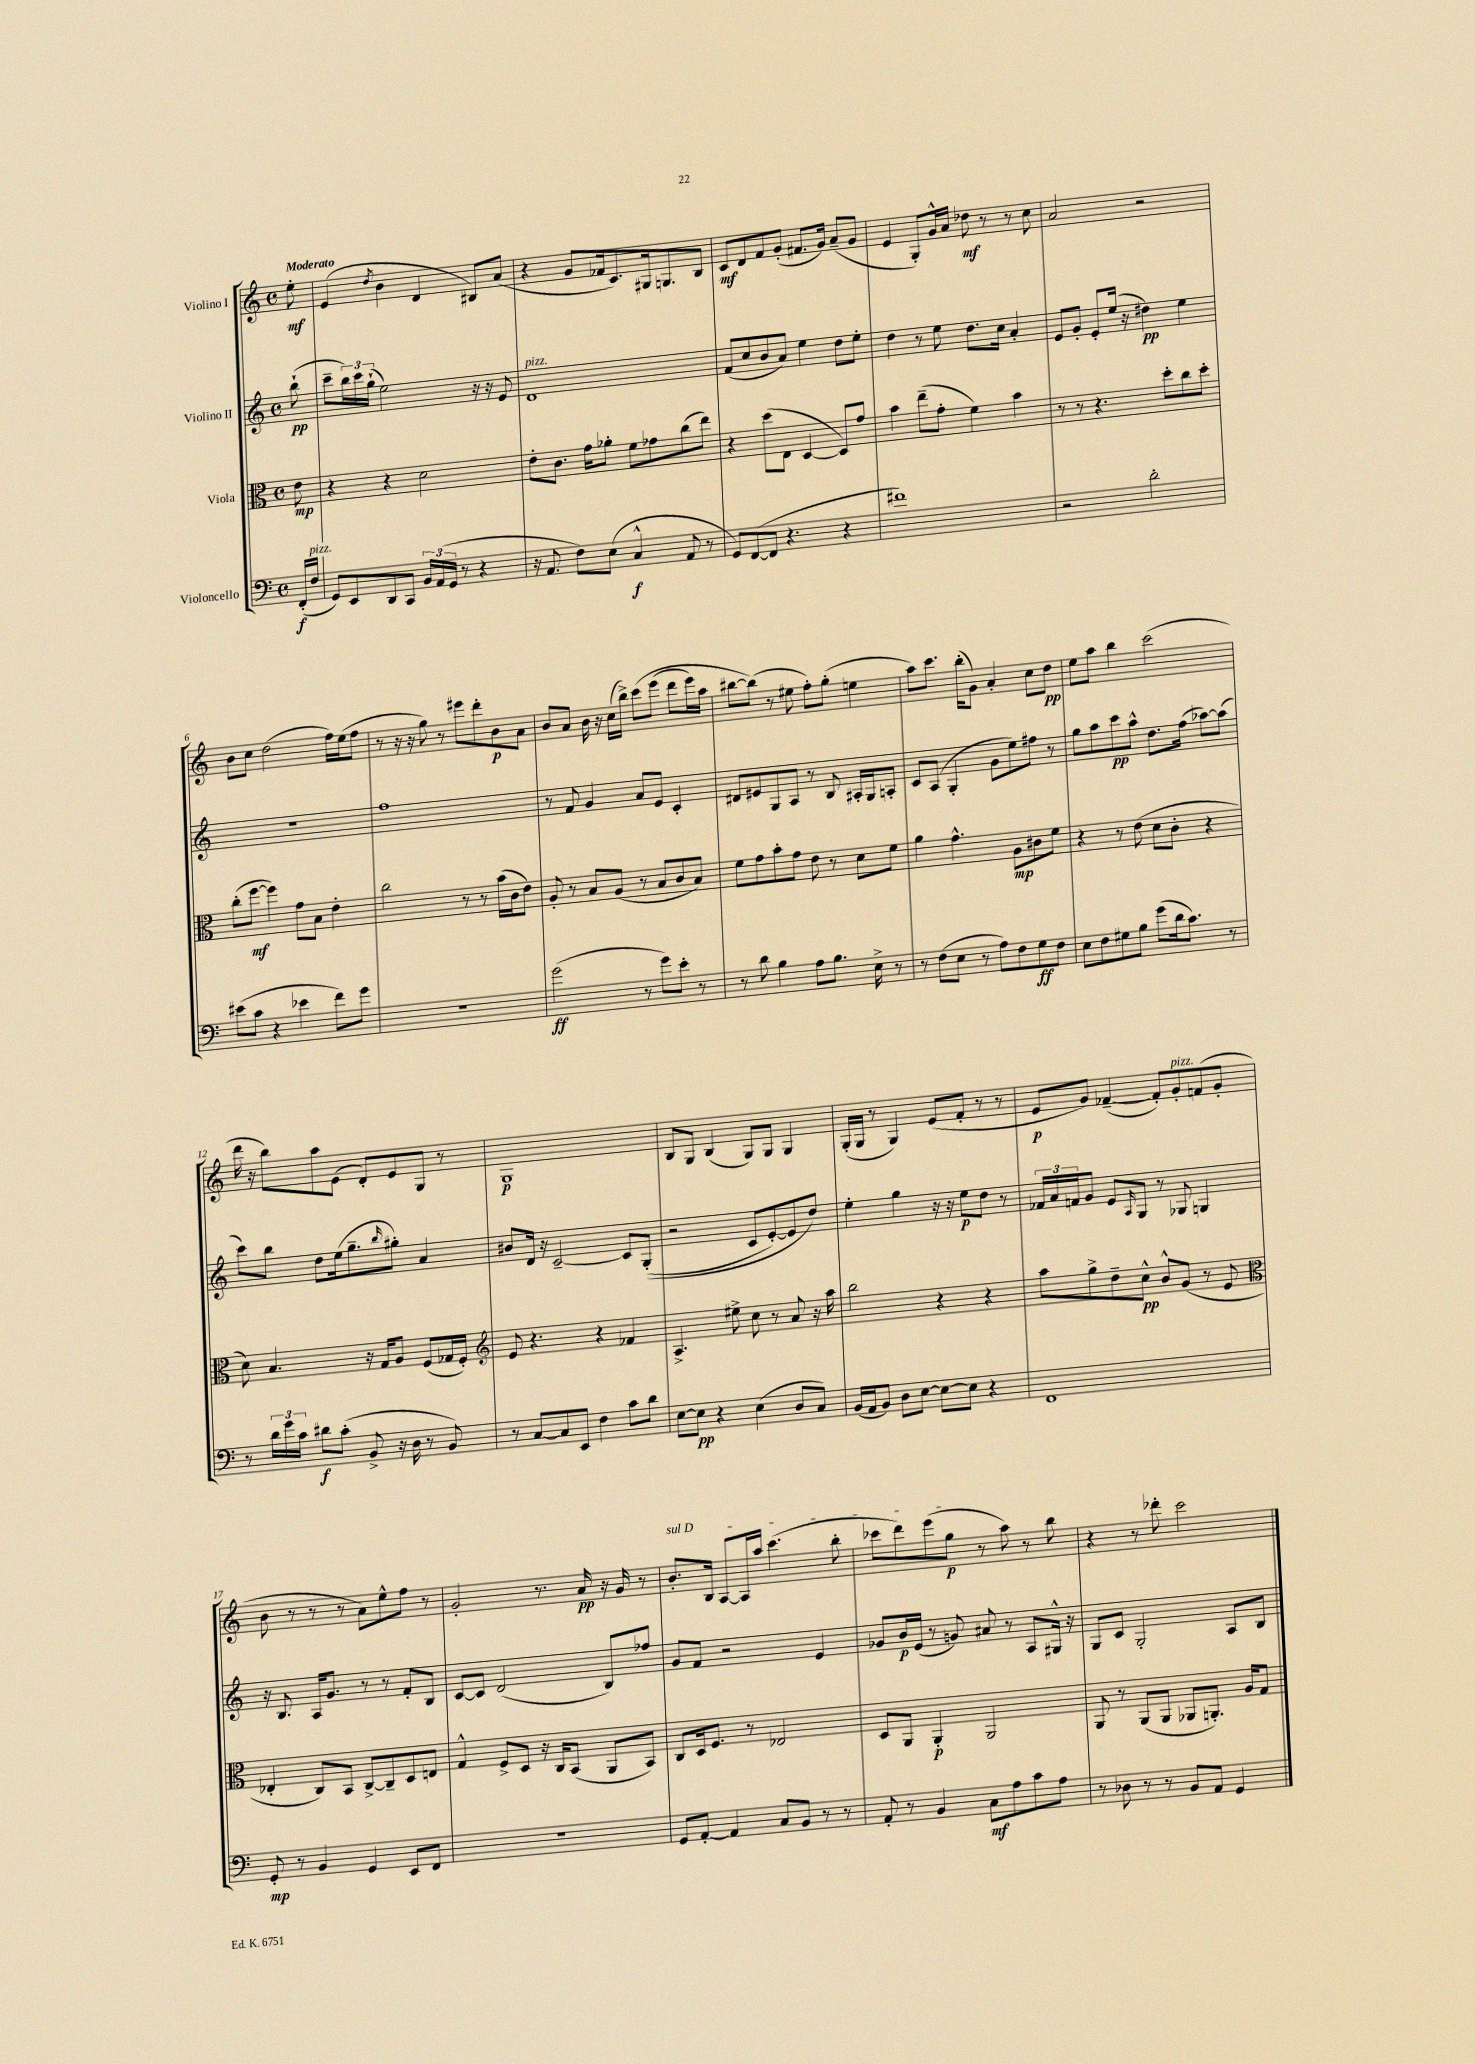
<<
\new StaffGroup <<
\new Staff = "s0" \with { instrumentName = "Violino I" } {
    \clef treble \key c \major \defaultTimeSignature \time 4/4 \partial 8 \tempo "Moderato"
    e''8-.\mf |
    e'4( \acciaccatura { d''8 } b'4 d'4 bis8) a'8( |
    r4 g'8 fes'16 c'8.) gis16 g8. b8 |
    c'8\mf d'8 f'8 g'8-.( fis'8. g'16) a'8--( g'8 |
    e'4 g8-.) g'16-^ a'16 des''8\mf r8 r8 c''8 |
    a'2 r2 |
    b'8 c''8 d''2( f''16) e''16( f''8 |
    r8 r16 r16 g''8) r8 eis'''8 d'''8-. b'8\p a'8 |
    b'8 a'8 b'16 r16 c''16( b''16->) c'''8\( e'''8( d'''8 e'''16) a''16 |
    bis''8~ bis''8(\) r8 eis''8 f''8-.) g''8-.( e''4 |
    a''8) c'''8. b''16-.( g'8) a'4-. c''8 d''8\pp |
    e''8 a''8 b''4 c'''2( |
    d'''16 r16 b''8) a''8 e'8( d'8-.) e'8 g8 r8 |
    g1\p |
    b8 g8 b4( g8) g8 g4 |
    g16-.( g16 r8 g4) e'8( f'8-. r8 r8 |
    e'8\p g'8) fes'4~--( fes'8-.) g'8-.^\markup { \italic "pizz." } f'8( g'8-. |
    b'8 r8 r8 r8 a'8) e''8-^ f''8 r8 |
    g'2-. r8. a'16\pp r16 g'16 r8 |
    \once \override TextSpanner.bound-details.left.text = \markup { \italic "sul D" } b'8.-.\startTextSpan b16 a8~ a16 a''16 c'''4.( b''8-. |
    ces'''8 d'''8) e'''8( g''8\p\stopTextSpan r8 a''8) r8 b''8 |
    r4 r8 des'''8-. c'''2 \bar "|." |
}
\new Staff = "s1" \with { instrumentName = "Violino II" } {
    \clef treble \key c \major \defaultTimeSignature \time 4/4 \partial 8
    b''8-!\pp( |
    c'''8-- \tuplet 3/2 { b''16) c'''16 g''16-!( } e''2) r16 r16 e'8 |
    d'1^\markup { \italic "pizz." } |
    f'8( c''8 b'8 a'8) e''4 d''8 e''8-. |
    d''4 r8 e''8 d''8. c''16 a'4-. |
    e'8 g'8-. e'8-. e''16( r16 dis''4\pp) e''4 |
    R1 |
    f''1 |
    r8 f'8 g'4 a'8 e'8 c'4-. |
    dis'8 eis'8 g8 a8 r8 b8 ais16-. g16 a8-. |
    c'8 a8( g4-. g'8 e''8) fis''8 r8 |
    g''8 a''8 c'''8\pp a''8-^ d''8. f''16( aes''8~) aes''8( |
    c'''8) b''8 d''8 e''16( g''8.-- \grace { b''16 } gis''8-.) a'4 |
    bis'8 d'16 r16 c'2~-- c'8 g8-.(\( |
    r2 c'8 e'8~-.) e'8 d''8\) |
    e''4-. g''4 r16 r16 e''8\p d''8 r8 |
    \tuplet 3/2 { fes'16 a'16 f'16 } g'8 e'8 \grace { a16 } g8 r8 ges8 g4 |
    r16 b8. a16 g'8. r8 r8 f'8-. b8 |
    c'8~ c'8 d'2( b8) fes''8 |
    g'8 f'8 r2 e'4 |
    ges'8 b'16\p e'16( r8 g'8) ais'8 r8 a8 gis16-^ r16 |
    g8 c'8 g2-. a8 b8 \bar "|." |
}
\new Staff = "s2" \with { instrumentName = "Viola" } {
    \clef alto \key c \major \defaultTimeSignature \time 4/4 \partial 8
    e'8\mp |
    r4 r4 d'2 |
    e'8-. c'8. g'16 aes'8-. f'8 ges'8 c''8( e''8) |
    r4 d''8( e8 d4~ d8) g'8 |
    b'4 e''8--( g'8-. f'4) b'4 |
    r8 r8 r4. d''8-. c''8 d''8-. |
    c''8-.( f''8~\mf f''4) g'8 b8 e'4-. |
    c''2 r8 r8 b'16( c'16 e'8) |
    a8-. r8 b8 a8( r8 b8 c'8 b8) |
    f'8 g'8 b'8-. g'8 e'8 r8 d'8 f'8 |
    a'4 g'4.-^ a8\mp cis'8 f'8 |
    r4 r8 e'8( d'8 c'8-. r4 |
    d'8) b4. r16 g16 a8 f8( ges16 f16-.) |
    \clef treble e'8 r4. r4 fes'4 |
    a4.-> eis''8-> c''8 r8 a'8 r16 a''16 |
    b''2 r4 r4 |
    a''8 g''8-> d''8-- c''8-^\pp b'8-^ g'8( r8 e'8 |
    \clef alto ees4-. c8) b,8 c8~-> c8-- d8 e8 |
    g4-^ f8-> d8 r16 c16 b,8( a,8 b,8) |
    c8 d16 f8. r8 ees2 |
    d8 a,8 a,4-.\p a,2 |
    a,8 r8 a,8( a,8 aes,8 a,8.-.) a16 g8 \bar "|." |
}
\new Staff = "s3" \with { instrumentName = "Violoncello" } {
    \clef bass \key c \major \defaultTimeSignature \time 4/4 \partial 8
    f,16-.\f( f16^\markup { \italic "pizz." } |
    g,8) e,8 d,8 c,8 \tuplet 3/2 { b,16 a,16( g,16 } r8 r4 |
    r16 a,8. f8) e8( c4-^\f a,8 r8 |
    g,8) f,8~( f,8 r4. r4 |
    fis'1) |
    r2 d'2-. |
    eis'8( c'8 r4 ees'4 f'8) g'8 |
    R1 |
    g'2\ff( r8 g'8) e'8-. r8 |
    r8 d'8 b4 a8 b8. e16-> r8 |
    r8 f8( e8 r8 a8) f8 g8\ff f8 |
    e8 f8 gis8 b8 g'8( d'16 c'8.) r8 |
    r8 \tuplet 3/2 { d'16 g'16 c'16 } dis'8\f c'8-.( b,8-> r16 d16 r8 b,8) |
    r8 c8~ c8 e,8 f4 c'8 d'8 |
    e8~ e8\pp r4 e4( d8 c8) |
    b,16( a,16 b,8) d8 e8~ e8~ e8 r4 |
    f,1 |
    g,8-.\mp r8 b,4 g,4 e,8 f,8 |
    R1 |
    g,8 a,8~-. a,4 c8 b,8 r8 r8 |
    a,8-. r8 b,4 c8\mf a8 c'8 a8 |
    r8 des8 r8 r8 b,8 a,8 g,4 \bar "|." |
}
>>
>>
